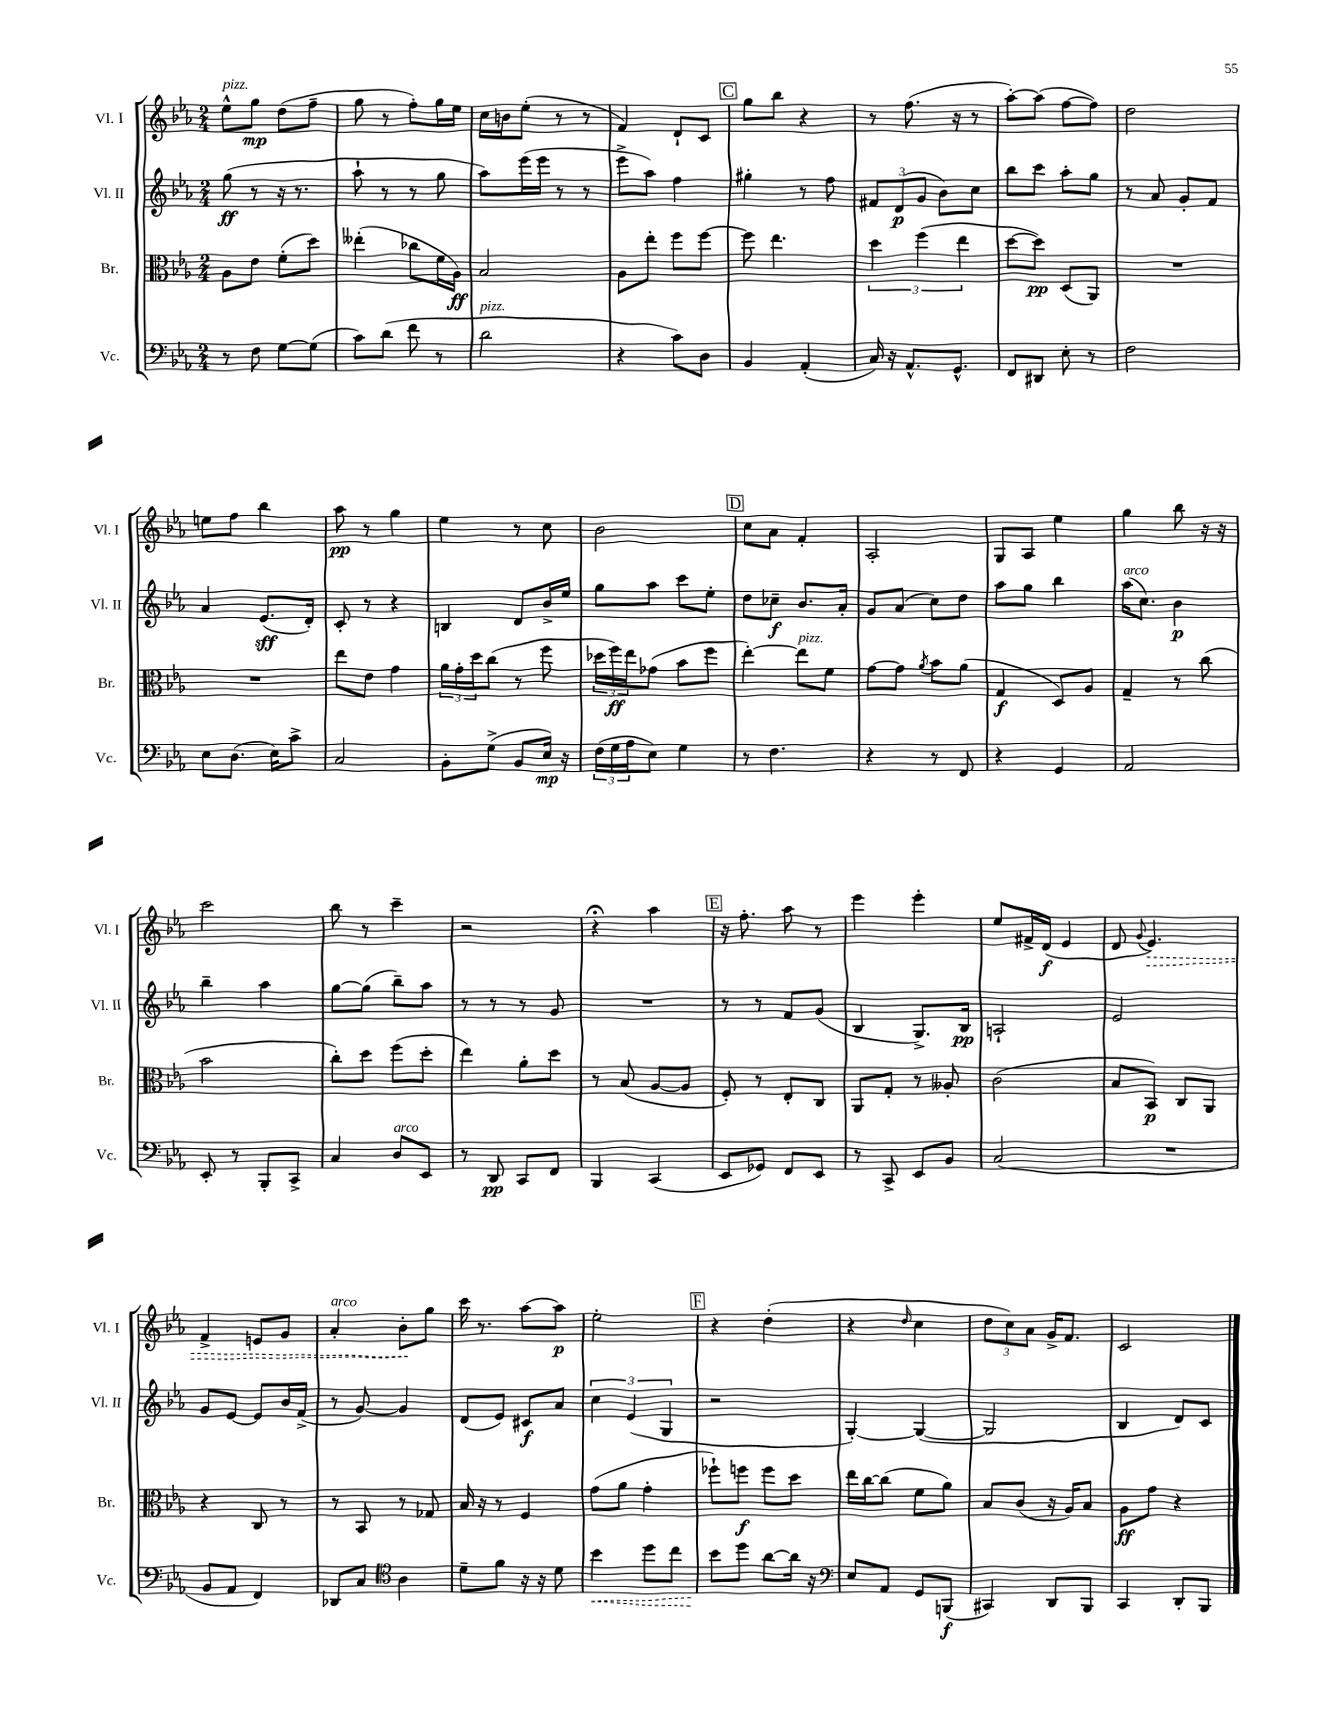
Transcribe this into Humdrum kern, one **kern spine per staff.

**kern	**kern	**kern	**kern
*staff4	*staff3	*staff2	*staff1
*clefF4	*clefC3	*clefG2	*clefG2
*k[b-e-a-]	*k[b-e-a-]	*k[b-e-a-]	*k[b-e-a-]
*M2/4	*M2/4	*M2/4	*M2/4
8r	8A-	(8gg	8ee-^^
8F	8e-	8r	8gg
[8G	(8f'	16r	(8dd
.	.	8.r	.
(8G]	8dd)	.	8ff~
=	=	=	=
8c)	(4ee--'	8aa-`	8gg
(8d	.	8r	8r
8f	8cc-	8r	8ff')
8r	16f	8gg	16gg
.	16A-)	.	16ee-
=	=	=	=
2d	2B-	8aa-)	16cc
.	.	.	16b
.	.	(16eee-	(8ee-'
.	.	16eee-	.
.	.	8r	8r
.	.	8r	8r
=	=	=	=
4r	8A-	8eee-^	4f)
.	8ee-'	8aa-)	.
8c)	8ff	4ff	8d`
8D	[8ff	.	8c
=	=	=	=
4BB-	8ff]	4gg#'	8gg
.	4.ee-	.	8bb-
(4AA-'	.	8r	4r
.	.	8ff	.
=	=	=	=
16C)	6dd	12f#	8r
16r	.	.	.
.	.	(12d	.
8.AA-^^	.	.	(8.ff
.	(6ff	12g	.
.	.	8b-)	.
8.GG^^	.	.	16r
.	6ee-	.	.
.	.	8cc	8r
=	=	=	=
8FF	[8dd	8bb-	[8aa-')
8DD#	8dd])	8ccc	(8aa-]
8E-'	(8D	8aa-'	[8ff
8r	8AA-)	8gg	8ff])
=	=	=	=
2F	2r	8r	2dd
.	.	8a-	.
.	.	8g'	.
.	.	8f	.
=	=	=	=
8E-	2r	4a-	8ee
(8.D	.	.	8ff
.	.	(8.e-	4bb-
16E-)	.	.	.
8c^	.	.	.
.	.	16d')	.
=	=	=	=
2C	8ee-	8c'	8aa-
.	8e-	8r	8r
.	4g	4r	4gg
=	=	=	=
8BB-'	24a-	4B	4ee-
.	24g'	.	.
.	24dd	.	.
(8G^	(8cc	.	.
8BB-	8r	8d	8r
16E-)	8ff	16b-^	8cc
16r	.	16ee-	.
=	=	=	=
(24F	24dd-	8gg	2b-
24G	24ff)	.	.
24A-	24ee-	.	.
8E-)	(8g-	8aa-	.
4G	8b-	8ccc	.
.	8ff	8ee-'	.
=	=	=	=
8r	[4ee-')	8dd	8cc
4.F	.	8cc-~	8a-
.	8ee-]	8.b-	4f'
.	8f	.	.
.	.	16a-'	.
=	=	=	=
4r	[8g	8g	2A-'
.	8g]	(8a-	.
.	8qa-	.	.
8r	8b-	8cc)	.
8FF	(8a-	8dd	.
=	=	=	=
4r	4G	8aa-	8G
.	.	8gg	8A-
4GG	8D)	4bb-	4ee-
.	8A-	.	.
=	=	=	=
2AA-	4G~	(16aa-	4gg
.	.	8.cc)	.
.	8r	4b-	8bb-
.	(8cc	.	16r
.	.	.	16r
=	=	=	=
8EE-'	2b-	4bb-~	2ccc
8r	.	.	.
8BBB-'	.	4aa-	.
8CC^	.	.	.
=	=	=	=
4C	8cc')	[8gg	8bb-
.	8dd	(8gg]	8r
8D	(8ff	8bb-~)	4ccc~
8EE-	8dd'	8aa-	.
=	=	=	=
8r	4ee-)	8r	2r
8DD	.	8r	.
8CC	8a-'	8r	.
8FF	8dd	8g	.
=	=	=	=
4BBB-	8r	2r	4r;
.	(8B-	.	.
(4CC	[8A-	.	4aa-
.	8A-]	.	.
=	=	=	=
8EE-	8F')	8r	16r
.	.	.	8.ff'
8GG-)	8r	8r	.
8FF	8E-'	8f	8aa-
8EE-	8C	(8g	8r
=	=	=	=
8r	8AA-	4B-	4eee-
8CC^	8G'	.	.
8EE-	8r	8.G^)	4eee-'
8BB-	8A--'	.	.
.	.	16B-	.
=	=	=	=
(2C	(2c	2A`	8ee-
.	.	.	16f#^
.	.	.	(16d
.	.	.	4e-
=	=	=	=
2r	8B-	2e-	8d
.	.	.	8qqg
.	8BB-)	.	4.e-)
.	8C	.	.
.	8AA-	.	.
=	=	=	=
8BB-	4r	8g	4f^
8AA-	.	[8e-	.
4FF)	8C	8e-]	8e
.	8r	16b-	8g
.	.	(16f^	.
=	=	=	=
8DD-	8r	8r	4a-'
8C	8BB-	[8g)	.
*clefC4	*	*	*
4A-	8r	4g]	8b-'
.	8G-	.	8gg
=	=	=	=
8d~	16B-	(8d	16ccc
.	16r	.	8.r
8f	8r	8e-)	.
16r	4F	8c#	[8aa-
16r	.	.	.
8d	.	8a-	8aa-]
=	=	=	=
4b-	(8g	6cc	2ee-'
.	8a-	.	.
.	.	(6e-	.
8dd	4g'	.	.
.	.	6G	.
8cc	.	.	.
=	=	=	=
8b-	8ff-`)	2r	4r
8dd	8ff	.	.
[8a-	8ff	.	(4dd'
16a-]	8dd	.	.
16r	.	.	.
=	=	=	=
*clefF4	*	*	*
8E-	16ee-	[4G')	4r
.	[16cc	.	.
8AA-	(8cc]	.	.
.	.	.	16qqdd
8GG	8f	(4G_	4cc
(8BBB	8a-)	.	.
=	=	=	=
4CC#)	8B-	2G]	12dd
.	.	.	12cc)
.	(8c	.	.
.	.	.	12a-
8DD	16r	.	16g^
.	16A-)	.	8.f
8BBB-	8B-	.	.
=	=	=	=
4CC	8A-	4B-	2c
.	8g	.	.
8DD'	4r	8d)	.
8BBB-	.	8c	.
==	==	==	==
*-	*-	*-	*-
